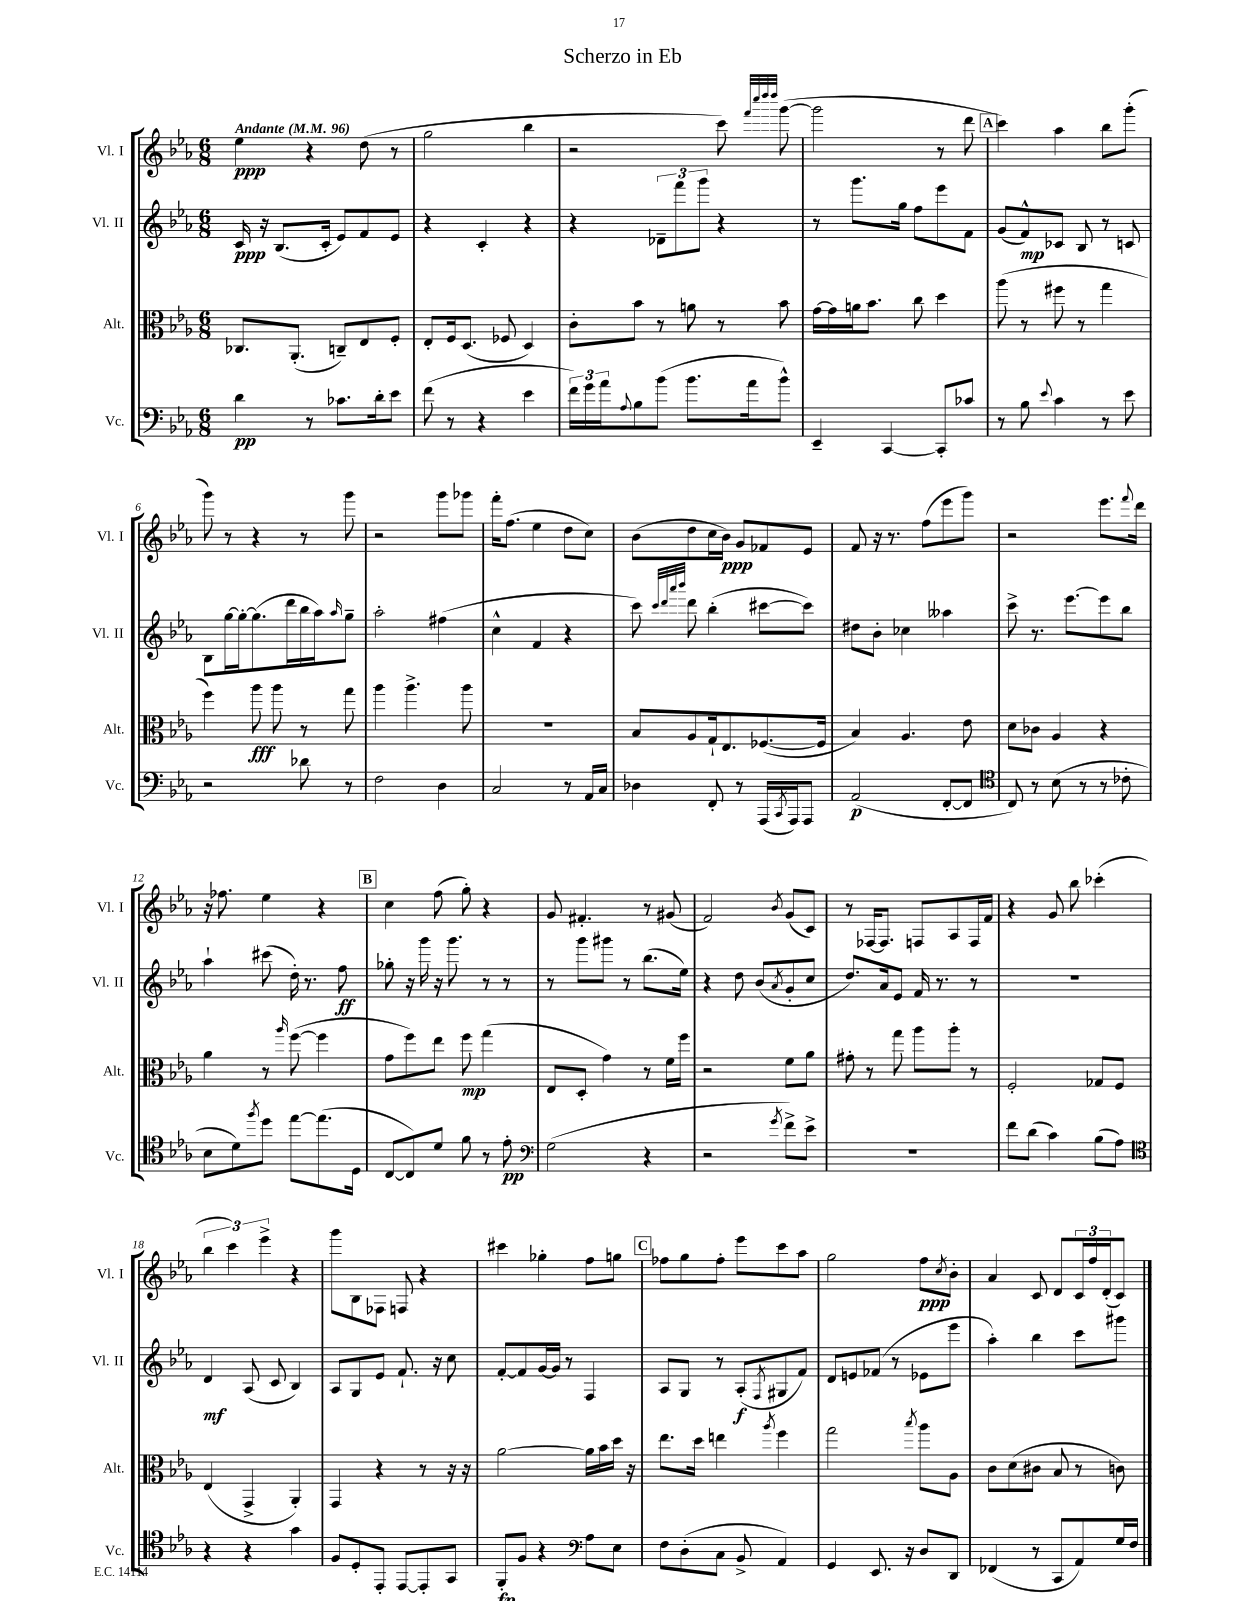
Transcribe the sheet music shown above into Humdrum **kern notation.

**kern	**kern	**kern	**kern
*staff4	*staff3	*staff2	*staff1
*clefF4	*clefC3	*clefG2	*clefG2
*k[b-e-a-]	*k[b-e-a-]	*k[b-e-a-]	*k[b-e-a-]
*M6/8	*M6/8	*M6/8	*M6/8
*MM96	*MM96	*MM96	*MM96
4d	8.C-	16c	4ee-
.	.	16r	.
.	.	(8.B-	.
.	(8.AA-'	.	.
8r	.	.	4r
.	.	16c'	.
8.c-	8C~)	8e-)	.
.	8E-	8f	(8dd
16d'	.	.	.
8e-	8F'	8e-	8r
=	=	=	=
(8f	8E-'	4r	2gg
8r	16F	.	.
.	(8.D	.	.
4r	.	4c'	.
.	8F-	.	.
4e-	4D)	4r	4bb-
=	=	=	=
24f)	8c'	4r	2r
24g	.	.	.
24a-	.	.	.
8qqA-	.	.	.
8B-	8b-	.	.
(8b-	8r	12d-~	.
.	.	12fff	.
8.b-	8a	.	.
.	.	12ggg	.
.	8r	4r	8ccc)
16a-	.	.	.
.	.	.	32qqfff
.	.	.	32qqcccc
.	.	.	32qqdddd
.	.	.	32qqdddd
8b-^^)	8b-	.	([8ggg
=	=	=	=
4EE-~	[16g	8r	2ggg]
.	16g]	.	.
.	16a	8.ggg	.
.	8.b-	.	.
[4CC	.	.	.
.	.	16gg	.
.	8cc	8ff	.
8CC']	4dd	8eee-	8r
8c-	.	8f	8ddd
=	=	=	=
8r	(8aa-	(8g	4ccc)
8B-	8r	8f^^)	.
8qqe-	.	.	.
4c	8ff#	8c-	4aa-
.	8r	8B-	.
8r	4gg	8r	8bb-
8e-	.	8c	(8ggg'
=	=	=	=
2r	4ff)	8B-	8ggg)
.	.	[16gg	8r
.	.	16gg'_	.
.	8aa-	(8.gg]	4r
.	8aa-	.	.
.	.	16ddd	.
8d-	8r	16bb-	8r
.	.	16aa-)	.
.	.	16qqaa-	.
8r	8gg	8gg~	8ggg
=	=	=	=
2F	4aa-	2aa-'	2r
.	4.aa-^	.	.
4D	.	(4ff#	8ggg
.	8aa-	.	8ggg-
=	=	=	=
2C	2.r	4cc^^	16fff'
.	.	.	(8.ff
.	.	4f	4ee-
8r	.	4r	8dd
16AA-	.	.	8cc)
16C	.	.	.
=	=	=	=
4D-	8B-	8ccc)	(8b-
.	.	32qqccc	.
.	.	32qqddd	.
.	.	32qqaaa-	.
.	.	32qqbbb-	.
.	8A-	8ddd	8dd
8FF'	16G`	(4bb-'	16cc
.	8.E-	.	16b-)
8r	.	.	8g
(16AAA-	([8.F-	[8ccc#	8f-
8qCC	.	.	.
16AAA-)	.	.	.
8AAA-	.	8ccc#])	8e-
.	16F-]	.	.
=	=	=	=
(2AA-	4B-)	8dd#	8f
.	.	8b-'	16r
.	.	.	8.r
.	4.A-	4cc-	.
.	.	.	(8ff
[8FF'	.	4aa--	8eee-
8FF]	8e-	.	8ggg)
=	=	=	=
*clefC4	*	*	*
8C)	8d	8ccc^	2r
8r	8c-	8.r	.
(8B-	4A-	.	.
.	.	[8.eee-	.
8r	.	.	.
8r	4r	8eee-]	8.eee-
8c-'	.	8bb-	.
.	.	.	8qqfff
.	.	.	16ddd
=	=	=	=
8B-	4a-	4aa-`	16r
.	.	.	8.ff-
8d)	.	.	.
8qff	.	.	.
8dd	8r	(8ccc#	4ee-
.	16qqaa-	.	.
[8ee-	([8ff	16dd')	.
.	.	8.r	.
(8.ee-]	4ff]	.	4r
.	.	8ff	.
16D	.	.	.
=	=	=	=
[8C	8g	8gg-'	4cc
8C])	8ff)	16r	.
.	.	16ggg	.
8d	8ee-	16r	(8ff
.	.	8.ggg	.
8f	8ff	.	8gg')
8r	(4gg	8r	4r
8e-'	.	8r	.
=	=	=	=
*clefF4	*	*	*
(2G	8E-	8r	8g
.	8D'	8ggg	4.f#'
.	4g)	8ggg#	.
.	.	8r	.
4r	8r	(8.bb-	8r
.	16f	.	(8g#
.	16ff	16ee-)	.
=	=	=	=
2r	2r	4r	2f)
.	.	8dd	.
.	.	(8b-	.
8qg	.	8qa-	8qb-
8f^)	8f	8g'	(8g
8e-^	8a-	8cc	8c)
=	=	=	=
2.r	8g#'	8.dd)	8r
.	8r	.	[16F-
.	.	16a-	8.F-]
.	8gg	8e-	.
.	8aa-	16f	8F
.	.	8.r	.
.	8aa-'	.	8A-
.	8r	8r	16F
.	.	.	16f
=	=	=	=
8f	2F'	2.r	4r
(8d	.	.	.
4c)	.	.	8g
.	.	.	8bb-
(8B-	8G-	.	(4ccc-'
8A-)	8F	.	.
=	=	=	=
*clefC4	*	*	*
4r	(4E-	4d	6bb-
.	.	.	6ccc)
4r	4GG^	(8A-	.
.	.	.	6eee-^
.	.	8c	.
4g	4AA-')	4B-)	4r
=	=	=	=
8F	4GG	8A-	8ggg
8D'	.	8G	8B-
8EE-'	4r	8e-	8F-
[8EE-	.	8.f`	8F
8EE-']	8r	.	4r
.	.	16r	.
8GG	16r	8cc	.
.	16r	.	.
=	=	=	=
8FF'	[2a-	[8f'	4ccc#
8F	.	8f]	.
4r	.	[16g	4gg-'
.	.	16g]	.
.	.	8r	.
*clefF4	*	*	*
8A-	16a-]	4F	8ff
.	16b-	.	.
8E-	16dd	.	8gg
.	16r	.	.
=	=	=	=
8F	8.ee-	8A-	8ff-
(8D'	.	8G	8gg
.	16dd	.	.
8C	4ee	8r	8ff-'
8BB-^	.	(8A-'	8eee-
.	8qaa-	8qF	.
4AA-)	4ff	8G#	8ccc
.	.	8f)	8aa-
=	=	=	=
4GG	2gg	8d	2gg
.	.	8e	.
8.EE-	.	(8f-	.
.	.	8r	.
16r	.	.	.
.	8qbb-	.	.
8D	8aa-	8e-	8ff
.	.	.	8qcc
8DD	8A-	8eee-	8b-'
=	=	=	=
(4FF-	8c	4aa-')	4a-
.	(8d	.	.
8r	8c#	4bb-	8c
8CC	8B-	.	8d
8AA-)	8r	8ccc	24c
.	.	.	24ff
.	.	.	(24d'
16G	8c)	8ggg#	8c)
16F	.	.	.
==	==	==	==
*-	*-	*-	*-
